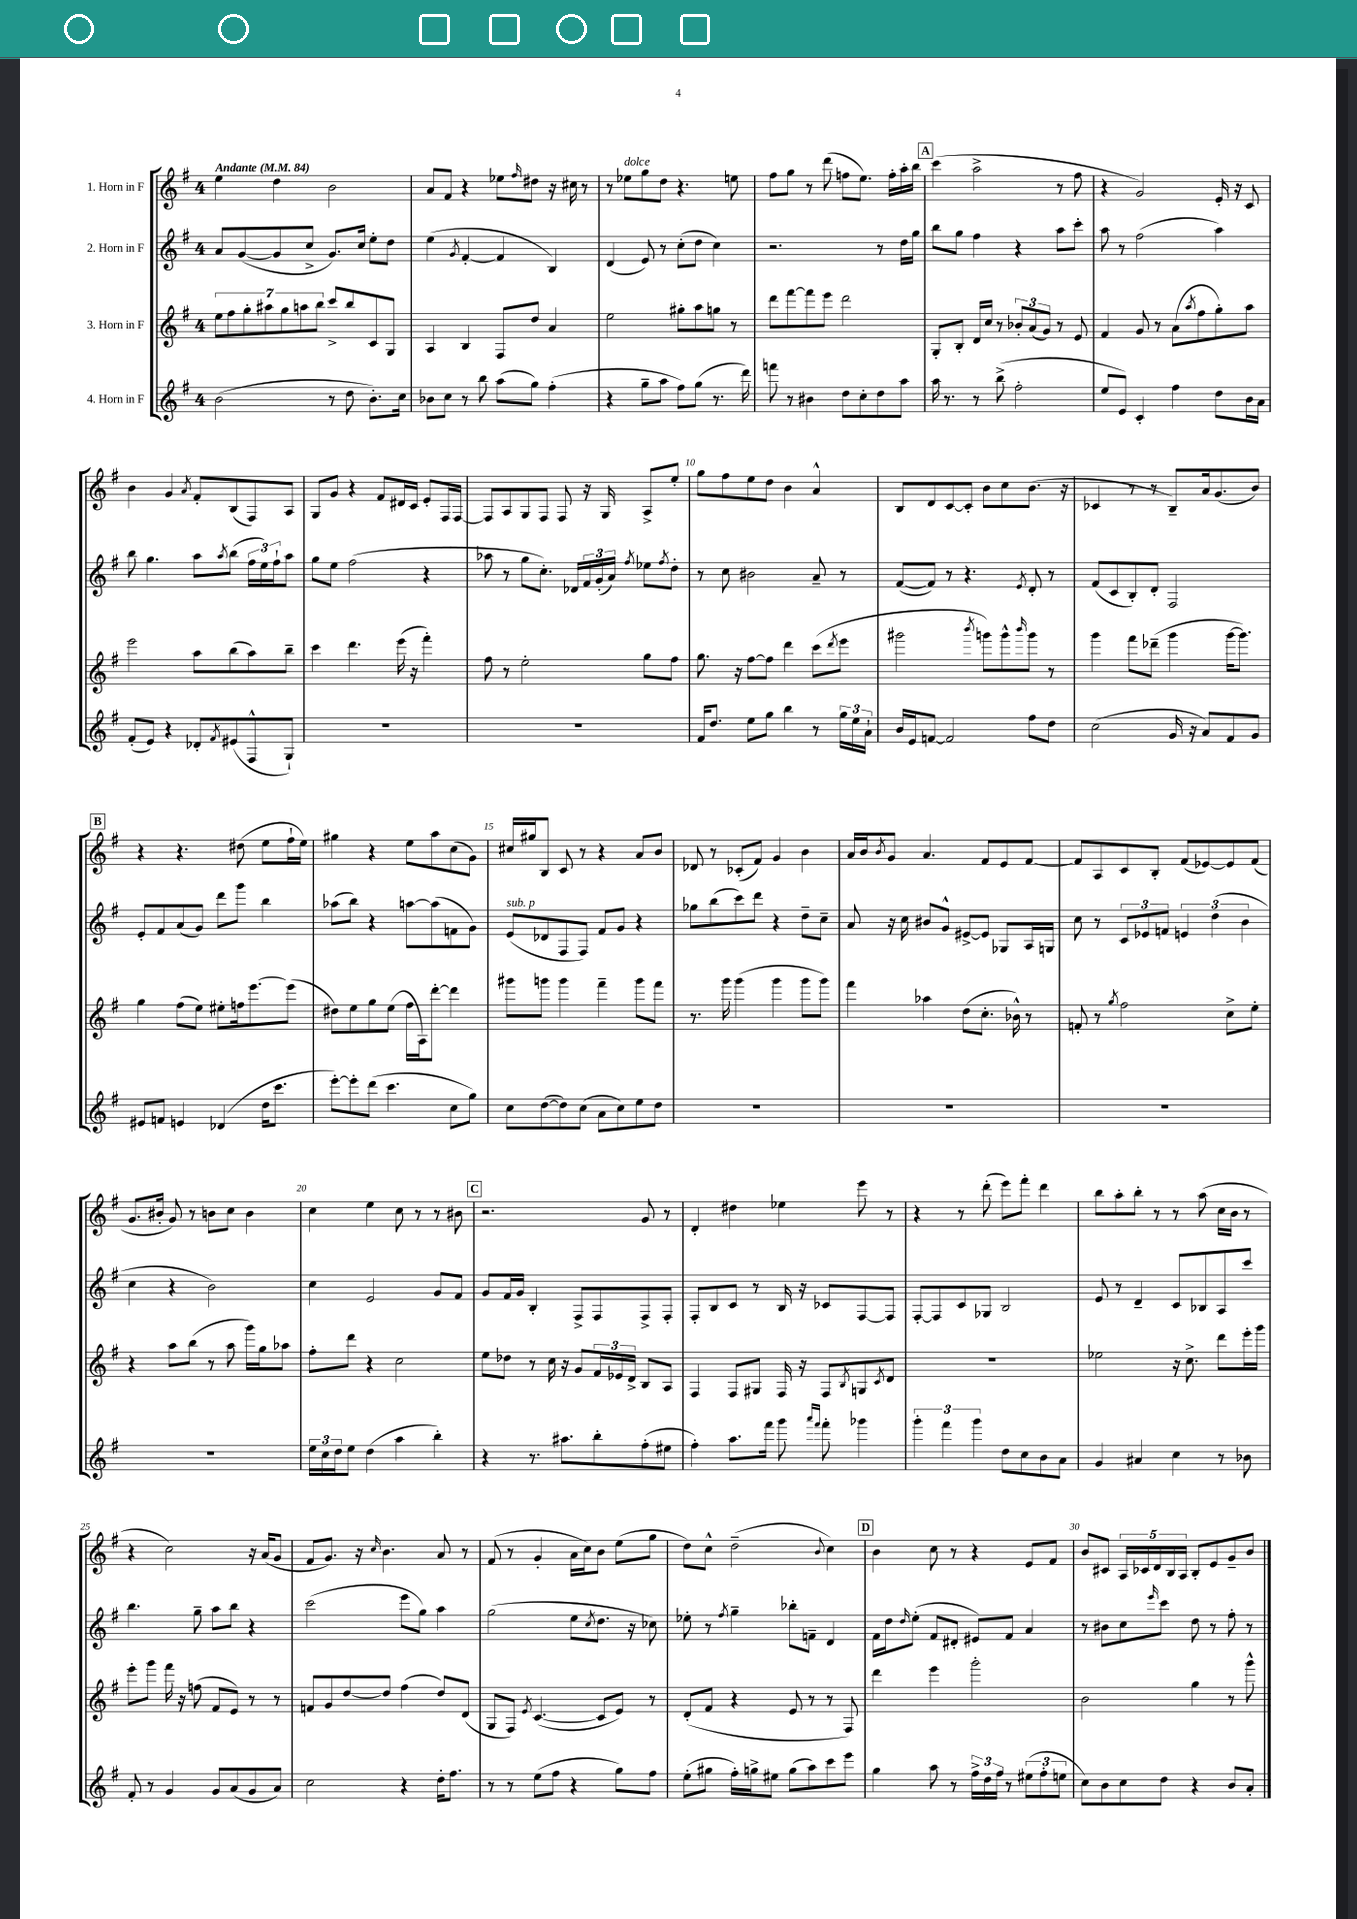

**kern	**kern	**kern	**kern
*staff4	*staff3	*staff2	*staff1
*clefG2	*clefG2	*clefG2	*clefG2
*k[f#]	*k[f#]	*k[f#]	*k[f#]
*M4/4	*M4/4	*M4/4	*M4/4
*MM84	*MM84	*MM84	*MM84
(2b\	14ee\L	8a/L	4ee\
.	14ff#\	.	.
.	.	([8g/	.
.	14gg'\	.	.
.	14aa#\	.	.
.	.	8g/]	4dd\
.	14gg\	.	.
.	14aa\	.	.
.	.	8cc^/J	.
.	14bb\J	.	.
8r	8ccc^/L	8.g/L)	2b\
8dd\	8bb/	.	.
.	.	16cc/Jk	.
8.b'\L)	8c/	8ee'\L	.
.	8G/J	8dd\J	.
16cc\Jk	.	.	.
=	=	=	=
8b-\L	4A/	(4ee\	8a/L
8cc\J	.	.	8f#/J
.	.	8qg/	.
8r	4B/	[4f#'/	4r
8bb\	.	.	.
(8aa\L	8F#/L	4f#/]	8ee-\L
.	.	.	16qqff#/
8gg\J)	8dd/J	.	8dd#\J
(4ff#'\	4a/	4B/)	16r
.	.	.	16cc#\
.	.	.	8r
=	=	=	=
4r	2ee\	(4d/	8r
.	.	.	8ee-\L
8gg~\L	.	8e/)	8gg\
8aa\J	.	8r	8dd\J
8ff#\L)	8gg#'\L	(8cc'\L	4.r
(8gg\J	8aa\	8dd\J	.
8.r	8gg\J	4cc\)	.
.	8r	.	8ee\
16ddd\)	.	.	.
=	=	=	=
8fff\	8ddd\L	2.r	8ff#\L
8r	[8fff#\	.	8gg\J
4b#\	8fff#\]	.	8r
.	8eee\J	.	(8ddd\
8dd\L	2ddd\	.	8ff\L
8cc'\	.	.	8.ee\J)
8dd\	.	8r	.
.	.	.	16ff'\LL
8aa\J	.	16dd\LL	16aa'\
.	.	16gg\JJ	16bb\JJ
=	=	=	=
16aa\	8G'/L	8bb\L	(4ccc\
8.r	.	.	.
.	8B'/J	8gg\J	.
8r	16d/LL	4ff#\	2aa^\
.	16cc/JJ	.	.
(8bb^\	8r	.	.
2ff#'\	12b-'/L	4r	.
.	(12a/	.	.
.	12g/J)	.	.
.	8r	8aa\L	8r
.	8e/	8ccc'\J	8ff#\
=	=	=	=
8ee/L	4f#/	8aa\	4r
8e/J)	.	8r	.
4c'/	8g/	(2ff#\	2g/)
.	8r	.	.
4ff#\	(8a\L	.	.
.	8qaa/	.	.
.	8ff#\	.	.
8dd\L	8gg'\)	4aa\)	16e'/
.	.	.	16r
16b\L	8aa\J	.	8c/
16a\JJ	.	.	.
=	=	=	=
(8f#'/L	2eee\	8bb\	4b\
8e/J)	.	4.gg\	.
4r	.	.	4g/
.	.	.	8qa/
8d-'/L	8aa\L	8aa\L	8f#'/L
8qf#/	.	8qaa/	.
(8e#/	(8bb\	(8bb\J	(8B/
8F#^^/	8aa\)	24ff#\LL	8F#/)
.	.	24ee\)	.
.	.	24ff#`\J	.
8G`/J)	8bb~\J	8aa\J	8A/J
=	=	=	=
1r	4ccc\	8gg\L	8G/L
.	.	8ee\J	8g/J
.	4.ddd\	(2ff#\	4r
.	.	.	8f#/L
.	(16eee\	.	16d#/L
.	16r	.	16c/JJ
.	4fff#'\)	4r	8e'/L
.	.	.	16F#/L
.	.	.	[16F#/JJ
=	=	=	=
1r	8ff#\	8aa-\	8F#/]L
.	8r	8r	8A/
.	2ee'\	8gg\L	8G/
.	.	8.cc'\J)	8F#/J
.	.	.	8F#/
.	.	16d-/LL	.
.	.	24f#/	16r
.	.	(24g'/	.
.	.	.	16G/
.	.	24a/JJ)	.
.	.	8qff#/	.
.	8gg\L	8ee-\L	8A^/L
.	.	8qff#/	.
.	8ff#\J	8dd'\J	8ee'/J
=	=	=	=
16f#/LK	8.gg\	8r	8gg\L
8.dd/J	.	.	.
.	.	8cc\	8ff#\
.	16r	.	.
8ee\L	[8ff#\L	2b#\	8ee\
8gg\J	8ff#\]J	.	8dd\J
4bb\	4ddd\	.	4b\
8r	(8ccc\L	8a~/	4a^^/
.	8qddd/	.	.
24gg\LL	8eee\J	8r	.
24ee\	.	.	.
24a`\JJ	.	.	.
=	=	=	=
16b/LL	2ggg#\	([8f#/L	8B/L
16e/J	.	.	.
[8f/J	.	8f#/]J)	8d/
2f/]	.	8r	[8c/
.	.	4.r	8c'/]J
.	8qbbb/	.	.
.	8ggg\L)	.	8b\L
.	8ggg^^\	.	8cc\
.	16qqbbb/	8qe/	.
8ff#\L	8ggg\J	8d'/	(8.b\J
8dd\J	8r	8r	.
.	.	.	16r
=	=	=	=
(2cc\	4ggg\	(8f#/L	4c-/
.	.	8c/	.
.	8fff#\L	8B'/)	8r
.	(8ddd-~\J	8d'/J	8r
16g/	4ggg\	2F#/	8B~/L)
16r	.	.	.
8a/L)	.	.	16a/k
.	.	.	(8.g/
8f#/	[16ggg\LK	.	.
.	8.ggg\]J)	.	.
8g/J	.	.	8b/J)
=	=	=	=
8e#/L	4gg\	8e'/L	4r
8f/J	.	8f#/	.
4e/	(8ff#\L	(8a/	4.r
.	8ee\J)	8g/J)	.
(4d-/	8ee#'\L	8ddd\L	.
.	16ff\k	8ggg\J	(8dd#\
.	[8.eee\	.	.
16dd\LK	.	4bb\	8ee\L
8.ccc\J	.	.	.
.	(8eee\]J	.	16ff#`\L
.	.	.	16ee\JJ)
=	=	=	=
[8eee'\L)	8dd#\L)	(8aa-\L	4gg#\
8eee'\]	8ee\	8bb\J)	.
(8ddd\J	8gg\	4r	4r
4.ccc\	(8ee\J	.	.
.	16ff#\LL	[8aa\L	8ee\L
.	16A\J)	.	.
.	[8ddd'\J	(8aa\]	8aa\
8cc\L	4ddd\]	8f\	(8cc\
8gg\J)	.	8g\J)	8g\J)
=	=	=	=
8cc\L	8ggg#\L	(8e/L	16cc#/LL
.	.	.	16gg#/J
([8dd\	8ggg\J	8d-/	8B/J
8dd\])	4ggg\	8F#/	8c/
(8cc\J	.	8F#/J)	8r
8a\L	4fff#~\	8f#/L	4r
8cc\)	.	8g/J	.
8ee\	8ggg\L	4r	8a/L
8dd\J	8fff#\J	.	8b/J
=	=	=	=
1r	8.r	8gg-\L	8d-/
.	.	(8bb\	8r
.	16ggg\	.	.
.	(4ggg\	8ccc\)	(8c-'/L
.	.	8ddd\J	8f#/J)
.	4ggg\	4r	4g/
.	8ggg\L	8dd~\L	4b\
.	8ggg\J)	8cc~\J	.
=	=	=	=
1r	4fff#\	8a/	16a/LL
.	.	.	16b/J
.	.	.	8qb/
.	.	16r	8g/J
.	.	16cc\	.
.	4aa-\	8b#/L	4.a/
.	.	8g^^/J	.
.	(8dd\L	[8e#^/L	.
.	8.cc'\J	8e#/]J	8f#/L
.	.	8G-/L	8e/
.	16b-^^\)	.	.
.	8r	16A/L	[8f#/J
.	.	16G/JJ	.
=	=	=	=
1r	8f'/	8cc\	8f#/]L
.	8r	8r	8A/
.	8qgg/	.	.
.	2ff#\	12c/L	8c/
.	.	12e-/	.
.	.	.	8B'/J
.	.	12f/J	.
.	.	6e/	(8f#/L
.	.	.	[8e-/)
.	.	(6dd\	.
.	8cc^\L	.	8e-/]
.	.	6b\	.
.	8ee'\J	.	(8f#/J
=	=	=	=
1r	4r	4cc\	8.g/L
.	.	.	16b#'/Jk
.	8aa\L	4r	8g/)
.	(8bb\J	.	8r
.	8r	2b\)	8b\L
.	8aa\	.	8cc\J
.	16ggg\LL)	.	4b\
.	16gg\J	.	.
.	8aa-\J	.	.
=	=	=	=
24ee\LL	8ff#'\L	4cc\	4cc\
24cc\	.	.	.
24dd\J	.	.	.
8ee\J	8ddd\J	.	.
(4dd\	4r	2e/	4ee\
4aa\	2cc\	.	8cc\
.	.	.	8r
4bb'\)	.	8g/L	8r
.	.	8f#/J	8b#\
=	=	=	=
4r	8ee\L	8g/L	2.r
.	8dd-\J	16f#/L	.
.	.	16g/JJ	.
8.r	8r	4B'/	.
.	16cc\	.	.
8.aa#\L	16r	.	.
.	8g/L	8F#^/L	.
8bb'\	24f#/L	8F#/	.
.	24e-/	.	.
.	24d^/JJ	.	.
(8ff#'\	8B/L	8F#^/	8g/
8ee#\J	8A/J	8F#'/J	8r
=	=	=	=
4ff#'\)	4F#/	8F#'/L	4d'/
.	.	8B/	.
8.aa\L	8F#/L	8c/J	4dd#\
.	8G#/J	8r	.
16fff#\Jk	.	.	.
8ggg\	16F#/	16B/	4ee-\
.	16r	16r	.
16qqaaa/LL	.	.	.
16qqfff#/JJ	.	.	.
8fff#'\	8F#/L	8c-/L	.
.	8qB/	.	.
4ggg-\	8G/	[8F#/	8eee\
.	8qc/	.	.
.	8d/J	8F#/]J	8r
=	=	=	=
6ggg'\	1r	[8F#'/L	4r
.	.	8F#/]	.
6fff#\	.	.	.
.	.	8c/	8r
6ggg\	.	.	.
.	.	8G-/J	(8ddd'\
8dd\L	.	2B/	8eee\L)
8cc\	.	.	8fff#'\J
8b\	.	.	4ddd\
8a\J	.	.	.
=	=	=	=
4g/	2ee-\	8e/	8bb\L
.	.	8r	8aa'\
4a#/	.	4d~/	8bb'\J
.	.	.	8r
4cc\	16r	8c/L	8r
.	8.cc^\	.	.
.	.	8B-/	(8aa\
8r	8ddd\L	8A/	16cc\LL
.	.	.	16b\JJ
8b-\	16eee'\L	8ccc/J	8r
.	16ggg\JJ	.	.
=	=	=	=
8f#'/	8eee'\L	4.bb\	4r
8r	8ggg\J	.	.
4g/	16fff#\	.	2cc\)
.	16r	.	.
.	(8ff\	8gg~\	.
8g/L	8f#/L	8aa\L	.
(8a/	8e/J)	8bb\J	.
8g/	8r	4r	16r
.	.	.	(16a/LK
8a/J)	8r	.	8g/J
=	=	=	=
2cc\	8f/L	(2ccc\	8f#/L
.	8g/	.	8.g/J)
.	[8dd/	.	.
.	.	.	16r
.	.	.	16qqcc/
.	8dd/]J	.	4.b\
4r	(4ff#\	8eee\L	.
.	.	8gg\J)	.
16dd'\LK	8dd/L)	4aa\	8a/
8.ff#\J	.	.	.
.	(8d/J	.	8r
=	=	=	=
8r	8G/L	(2gg\	(8f#/
8r	8F#/J)	.	8r
.	8qe/	.	.
(8ee\L	([4.c/	.	4g'/
8ff#\J	.	.	.
4r	.	8ee\L	16a\LL
.	.	.	16cc\J)
.	.	8qcc/	.
.	8c/]L	8.dd\J	8b\J
8gg\L)	8e/J)	.	(8ee\L
.	.	16r	.
8ff#\J	8r	8cc-\)	8gg\J
=	=	=	=
(8ee'\L	(8d'/L	8ee-'\	8dd\L)
8gg#\J	8f#/J	8r	8cc^^\J
.	.	8qff#/	.
16ff#'\LL)	4r	4gg~\	(2dd~\
16gg^\J	.	.	.
8ee#\J	.	.	.
(8gg\L	8e/	8bb-'\L	.
8aa\)	8r	8f~\J	.
.	.	.	8qqb/
8ccc\	8r	4d/	4cc\)
8eee\J	8F#/)	.	.
=	=	=	=
4gg\	4ddd\	16f#\LL	4b\
.	.	16dd\J	.
.	.	16qqdd/	.
.	.	(8ee'\J	.
8aa\	4eee\	8f#/L	8cc\
8r	.	8d#'/J	8r
24ff#^\LL	2ggg'\	8e#/L)	4r
24dd\	.	.	.
24ff#\JJ	.	.	.
8r	.	8f#/J	.
(12ee#\L	.	4a/	8e/L
12ff#'\	.	.	.
.	.	.	8f#/J
12ee\J	.	.	.
=	=	=	=
8cc\L)	2b\	8r	8b/L
8b\	.	8b#\L	8c#/J
8cc\	.	8cc\	20A/LL
.	.	.	20c-/
.	.	.	20d/
.	.	16qqeee/	.
8dd\J	.	8ccc\J	.
.	.	.	20B/
.	.	.	20A/JJ
4r	4gg\	8dd\	8B'/L
.	.	8r	8e/
8b/L	8r	8ff#'\	8g~/
8a'/J	8ggg^^\	8r	8b/J
==	==	==	==
*-	*-	*-	*-
